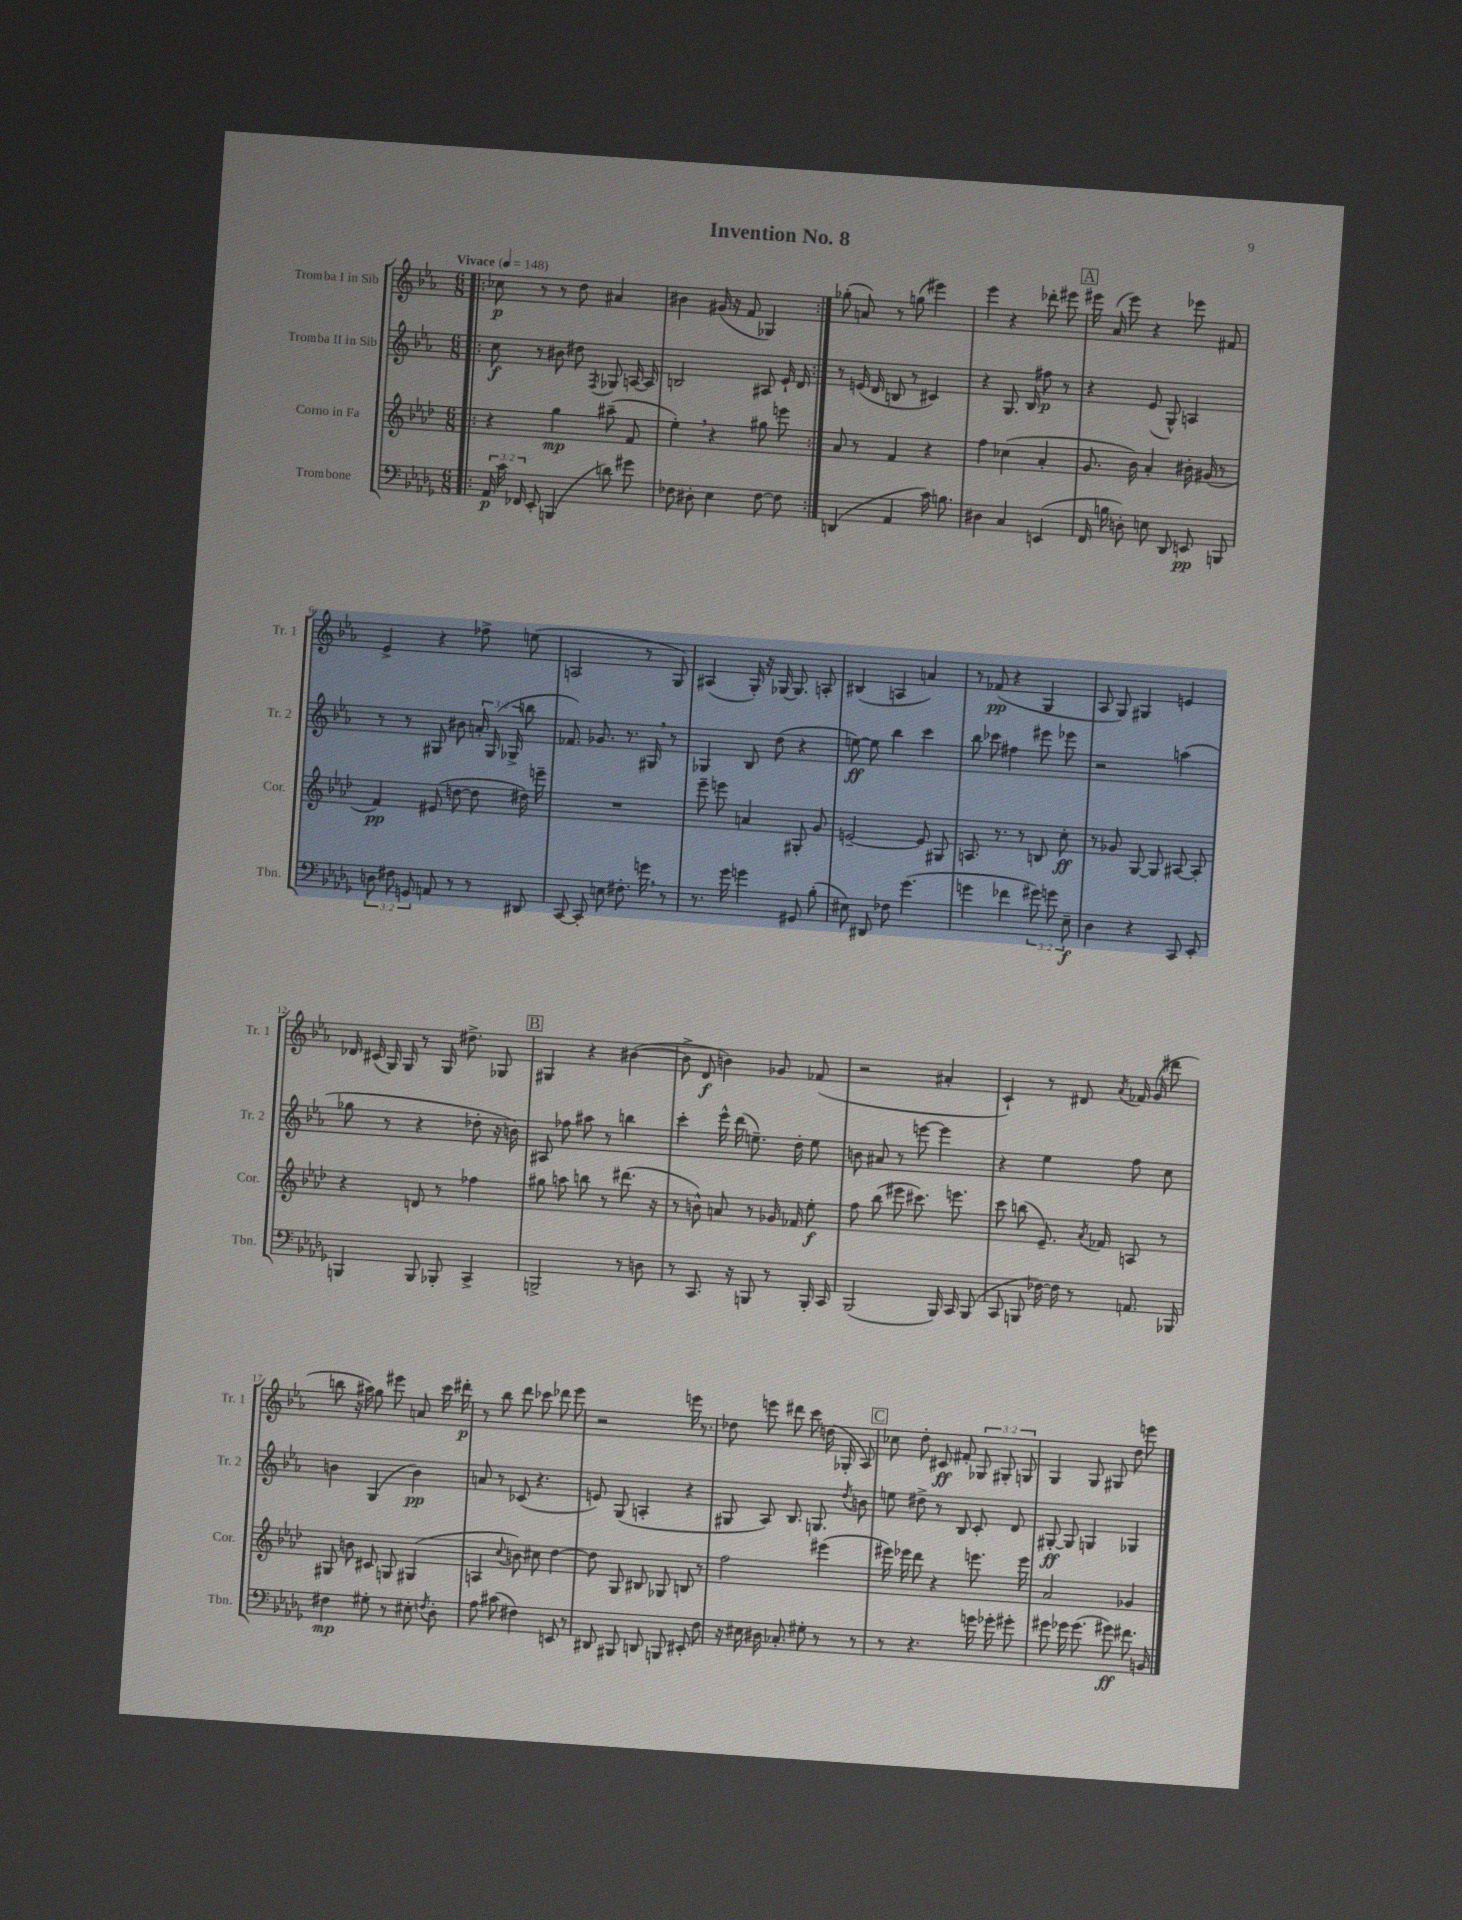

**kern	**dynam	**kern	**dynam	**kern	**dynam	**kern	**dynam
*part4	*part4	*part3	*part3	*part2	*part2	*part1	*part1
*staff4	*staff4	*staff3	*staff3	*staff2	*staff2	*staff1	*staff1
*I"Trombone	*	*I"Corno in Fa	*	*I"Tromba II in Sib	*	*I"Tromba I in Sib	*
*I'Tbn.	*	*I'Cor.	*	*I'Tr. 2	*	*I'Tr. 1	*
*clefF4	*	*clefG2	*	*clefG2	*	*clefG2	*
*k[b-e-a-d-g-]	*	*k[b-e-a-d-]	*	*k[b-e-a-]	*	*k[b-e-a-]	*
*M6/8	*	*M6/8	*	*M6/8	*	*M6/8	*
*MM148	*	*MM148	*	*MM148	*	*MM148	*
=1!|:	=1!|:	=1!|:	=1!|:	=1!|:	=1!|:	=1!|:	=1!|:
!	!	!	!	!	!	!LO:TX:a:B:t=Vivace	!
24AA-/	p	4r	.	8cc\	f	8cc-X\	p
24c\	.	.	.	.	.	.	.
24FF-X/	.	.	.	.	.	.	.
8EE-'/	.	.	.	8r	.	8r	.
(4BBBn/	.	4gg\	mp	8b#X\	.	8r	.
.	.	.	.	8dd#X\	.	8dd\	.
.	.	.	.	8qF/	.	.	.
8dn\)	.	(8aa#X~\	.	8G-X/	.	4a#X/	.
8g#X\	.	8f/	.	[16An/	.	.	.
.	.	.	.	16A/]	.	.	.
=2	=2	=2	=2	=2	=2	=2	=2
8F-X\	.	4ee-',\)	.	2Bn/	.	4b#X\	.
8D#X'\	.	.	.	.	.	.	.
4E-\	.	4r	.	.	.	(16g#X/	.
.	.	.	.	.	.	16r	.
.	.	.	.	.	.	8f/	.
[8F-\	.	8gg#X\	.	8A#X/	.	4G-X/)	.
8F-\]	.	8eeen\	.	16e-`/	.	.	.
.	.	.	.	16d/	.	.	.
=3:|!	=3:|!	=3:|!	=3:|!	=3:|!	=3:|!	=3:|!	=3:|!
(4DDn/	.	8a-/	.	8r	.	(8gg-X'\	.
.	.	8r	.	(16en/	.	8an/)	.
.	.	.	.	16d/	.	.	.
4AA-/	.	4f/	.	8Bn/	.	8r	.
.	.	.	.	8r	.	(8ggn\	.
16c\)	.	4r	.	4c#X/)	.	4eee#X\)	.
8.Bn\	.	.	.	.	.	.	.
=4	=4	=4	=4	=4	=4	=4	=4
4D#X\	.	4ff\	.	4r	.	4eee-\	.
4C/	.	(4cc-X\	.	8.G/	.	4r	.
.	.	.	.	16B-/	.	.	.
(4EEn/	.	4a-'/	.	8ff#X\	p	8ddd-X'\	.
.	.	.	.	8r	.	8eee#X\	.
!!LO:REH:place=s1:t=A
=5	=5	=5	=5	=5	=5	=5	=5
16FF/	.	8.g/	.	4r	.	16eee#X\	.
16Bn\	.	.	.	.	.	(16a-/	.
8Dn'\)	.	.	.	.	.	8eee#\)	.
.	.	16b-\)	.	.	.	.	.
8En\	.	4a-'/	.	(8e-/	.	4r	.
8DD-/	.	.	.	8G^^/)	.	.	.
8EEn/	pp	16b#X'\	.	4An/	.	8eee-X\	.
.	.	(16g#X/	.	.	.	.	.
8BBBn/	.	8r	.	.	.	8f#X/	.
!!LO:LB:g=z
=6	=6	=6	=6	=6	=6	=6	=6
12Dn\	.	4f/)	pp	8r	.	4e-^/	.
12F#X\	.	.	.	.	.	.	.
.	.	.	.	8r	.	.	.
12GGn/	.	.	.	.	.	.	.
8AAn/	.	(8e#X/	.	8G#X/	.	4r	.
8r	.	[8ddn\	.	8b#X\	.	.	.
8r	.	8dd\]	.	24an'/	.	8ff-X^\	.
.	.	.	.	(24G#/	.	.	.
.	.	.	.	24G-X^/	.	.	.
8DD#X/	.	16dd#X\)	.	8bbn\	.	(8een\	.
.	.	16eeen~\	.	.	.	.	.
=7	=7	=7	=7	=7	=7	=7	=7
[8CC/	.	2.r	.	8.f-X/)	.	2An/	.
8CC'/]	.	.	.	.	.	.	.
.	.	.	.	8.g-X/	.	.	.
8En\	.	.	.	.	.	.	.
8.F#X'\	.	.	.	8.r	.	.	.
.	.	.	.	.	.	8r	.
16gn,\	.	.	.	16G#X,/	.	.	.
8r	.	.	.	8r	.	8G/)	.
=8	=8	=8	=8	=8	=8	=8	=8
8.r	.	8eee-~\	.	4G-X/	.	(4A#X/	.
.	.	8eeen\	.	.	.	.	.
16g-\	.	.	.	.	.	.	.
4gn\	.	4an/	.	8B-/	.	16G'/)	.
.	.	.	.	.	.	16r	.
.	.	.	.	(8dd\	.	[16G-X/	.
.	.	.	.	.	.	8.G-/]	.
8GG#X/	.	8G#X'/	.	4r	.	.	.
(8B-'\	.	8g/	.	.	.	8An'/	.
=9	=9	=9	=9	=9	=9	=9	=9
8E#X\)	.	[2en~/	.	[8een\)	ff	(4B#X/	.
8DD#X/	.	.	.	8ee\]	.	.	.
8F-X\	.	.	.	4bb-\	.	4An/	.
(4.g-\	.	.	.	.	.	.	.
.	.	8e/]	.	4ccc\	.	4an/)	.
.	.	8G#X/	.	.	.	.	.
=10	=10	=10	=10	=10	=10	=10	=10
4gn\	.	8.An/	.	8bb-\	.	8r	.
.	.	.	.	8ccc-X\	.	(8f-X/	pp
.	.	8.r	.	.	.	.	.
4f-X\	.	.	.	4ff#X\	.	4r	.
.	.	8r	.	.	.	.	.
12g#X\)	.	8Bn/	.	8eee#X\	.	4G/	.
12gn\	.	.	.	.	.	.	.
.	.	8cc'\	ff	8eee-X\	.	.	.
12E-~\	f	.	.	.	.	.	.
=11	=11	=11	=11	=11	=11	=11	=11
4D-\	.	8r	.	2r	.	8A-/	.
.	.	8g-X/	.	.	.	8G/)	.
4r	.	[8G/	.	.	.	4G#X/	.
.	.	8G/]	.	.	.	.	.
8CC/	.	[8A#X/	.	(4aan\	.	4en/	.
8EE-'/	.	8A#'/]	.	.	.	.	.
!!LO:LB:g=z
=12	=12	=12	=12	=12	=12	=12	=12
4BBBn/	.	4r	.	8gg-X\	.	16d-X/	.
.	.	.	.	.	.	(16c#X/	.
.	.	.	.	8r	.	16G/)	.
.	.	.	.	.	.	16G/	.
8BBB/	.	8dn/	.	4r	.	8r	.
8BBB-X'/	.	8r	.	.	.	16G/	.
.	.	.	.	.	.	8.dd#X^\	.
4CC^/	.	4ff-X\	.	8dd-X'\	.	.	.
.	.	.	.	16r	.	8G-X/	.
.	.	.	.	16bn\)	.	.	.
!!LO:REH:place=s1:t=B
=13	=13	=13	=13	=13	=13	=13	=13
2BBBn^/	.	8gg#X\	.	8A#X/	.	4G#X/	.
.	.	8aan\	.	8ff-X\	.	.	.
.	.	8bbn\	.	8aa#X\	.	4r	.
.	.	8r	.	8r	.	.	.
8r	.	(8.ddd#X\	.	4bbn\	.	([4b#X\	.
8Dn\	.	.	.	.	.	.	.
.	.	16r	.	.	.	.	.
=14	=14	=14	=14	=14	=14	=14	=14
8r	.	8r	.	4ccc'\	.	8b#^\]	.
8.CC/	.	8bn^^\)	.	.	.	8d/	f
.	.	8an/	.	16eee-^^\	.	4bn\)	.
16r	.	.	.	(16ddd\	.	.	.
8BBBn/	.	8r	.	8.een~\)	.	.	.
8r	.	16g-X/	.	.	.	8g-X/	.
.	.	16f-X/	.	16dd'\	.	.	.
16BBB'/	.	8ee-'\	f	8ee\	.	(8f-X/	.
16CC/	.	.	.	.	.	.	.
=15	=15	=15	=15	=15	=15	=15	=15
(2BBB-/	.	8ff\	.	8bn\	.	2r	.
.	.	(8bb-\	.	8a#X/	.	.	.
.	.	8eee#X\	.	8r	.	.	.
.	.	8.ccc#X\)	.	[8eeen\	.	.	.
16BBB-/)	.	.	.	4eee\]	.	4a#X'/	.
16CC/	.	8.eeen\	.	.	.	.	.
(8BBB-/	.	.	.	.	.	.	.
=16	=16	=16	=16	=16	=16	=16	=16
8CC/	.	8ccc\	.	4r	.	4c`/)	.
8BBBn/	.	(8bbn\	.	.	.	.	.
[16F-X\)	.	8.e-~/)	.	4ee-\	.	8r	.
16F-\]	.	.	.	.	.	.	.
8r	.	.	.	.	.	8d#X/	.
.	.	8qa-/	.	.	.	.	.
.	.	16f-X/	.	.	.	.	.
.	.	.	.	.	.	8qa-/	.
8.AAn/	.	8An/	.	8ff\	.	16f-X/	.
.	.	.	.	.	.	(16g/	.
.	.	8r	.	8cc\	.	8ddd#X\	.
16BBB-X/	.	.	.	.	.	.	.
!!LO:LB:g=z
=17	=17	=17	=17	=17	=17	=17	=17
4F#X\	mp	8G#X/	.	4bn\	.	8bbn\	.
.	.	8bn\	.	.	.	16r	.
.	.	.	.	.	.	16aa#X\)	.
8G#X'\	.	8c#X/	.	(4G/	.	8gg\	.
8r	.	8Gn/	.	.	.	8eee#X\	.
8E#X'\	.	(4G#X/	.	4b\)	pp	8an/	.
8qFn/	.	.	.	.	.	.	.
8D-'\	.	.	.	.	.	16ccc\	.
.	.	.	.	.	.	16ddd#X'\	p
=18	=18	=18	=18	=18	=18	=18	=18
8A-\	.	4An/	.	8an/	.	8r	.
(8c#X\	.	.	.	8r	.	8bb-\	.
.	.	8qqcc/	.	.	.	.	.
4F#X\)	.	8bn\)	.	(8c-X/	.	8ddd\	.
.	.	8cc#X\	.	4.r	.	8ccc-X\	.
8EEn/	.	[4dd-\	.	.	.	8ddd-X\	.
8r	.	.	.	.	.	8eee-\	.
=19	=19	=19	=19	=19	=19	=19	=19
8DD#X/	.	8dd-\]	.	8en/)	.	2r	.
8BBB#X/	.	8G/	.	(8G/	.	.	.
8DDn/	.	8B#X/	.	4An'/	.	.	.
8BBBn/	.	8G-X/	.	.	.	.	.
8EE#X'/	.	8Bn/	.	4r	.	16eeen\	.
.	.	.	.	.	.	8.r	.
8F\	.	8r	.	.	.	.	.
=20	=20	=20	=20	=20	=20	=20	=20
16r	.	2ff\	.	8G#X/	.	8dd-X\	.
16E#X\	.	.	.	.	.	.	.
16D#X\	.	.	.	8A-/)	.	8eeen\	.
8.C-X'/	.	.	.	.	.	.	.
.	.	.	.	8.B-/	.	8ddd#X\	.
8G#X'\	.	.	.	.	.	8ccc\	.
.	.	.	.	8.Gn/	.	.	.
8r	.	(4eee#X\	.	.	.	(16ddn\	.
.	.	.	.	.	.	16G-X'/	.
.	.	.	.	8qdd/	.	.	.
8r	.	.	.	8bn\	.	8A-/)	.
!!LO:REH:place=s1:t=C
=21	=21	=21	=21	=21	=21	=21	=21
8r	.	16eee#X\)	.	8een\	.	8cc-X\	.
.	.	16eee-X\	.	.	.	.	.
4.r	.	8ddd-\	.	8dd#X^\	.	8dd'\	.
.	.	4r	.	8r	.	8c#X/	ff
.	.	.	.	8B-/	.	8f#X'/	.
16gn\	.	8.eeen\	.	8c'/	.	12G-X/	.
16g-X'\	.	.	.	.	.	.	.
.	.	.	.	.	.	12G#X'/	.
8g#X'\	.	.	.	8d/	.	.	.
.	.	.	.	.	.	12Gn/	.
.	.	16eee\	.	.	.	.	.
=22	=22	=22	=22	=22	=22	=22	=22
8g#X\	.	2a-/	.	[8G#X'/	ff	4G/	.
16g-X\	.	.	.	8G#/]	.	.	.
(8.g-\	.	.	.	.	.	.	.
.	.	.	.	4Gn/	.	8G/	.
8g#X\)	ff	.	.	.	.	8G#X/	.
8.f#X\	.	4g-X/	.	4G-X/	.	8dd\	.
.	.	.	.	.	.	8eeen\	.
16BBn/	.	.	.	.	.	.	.
==	==	==	==	==	==	==	==
*-	*-	*-	*-	*-	*-	*-	*-
